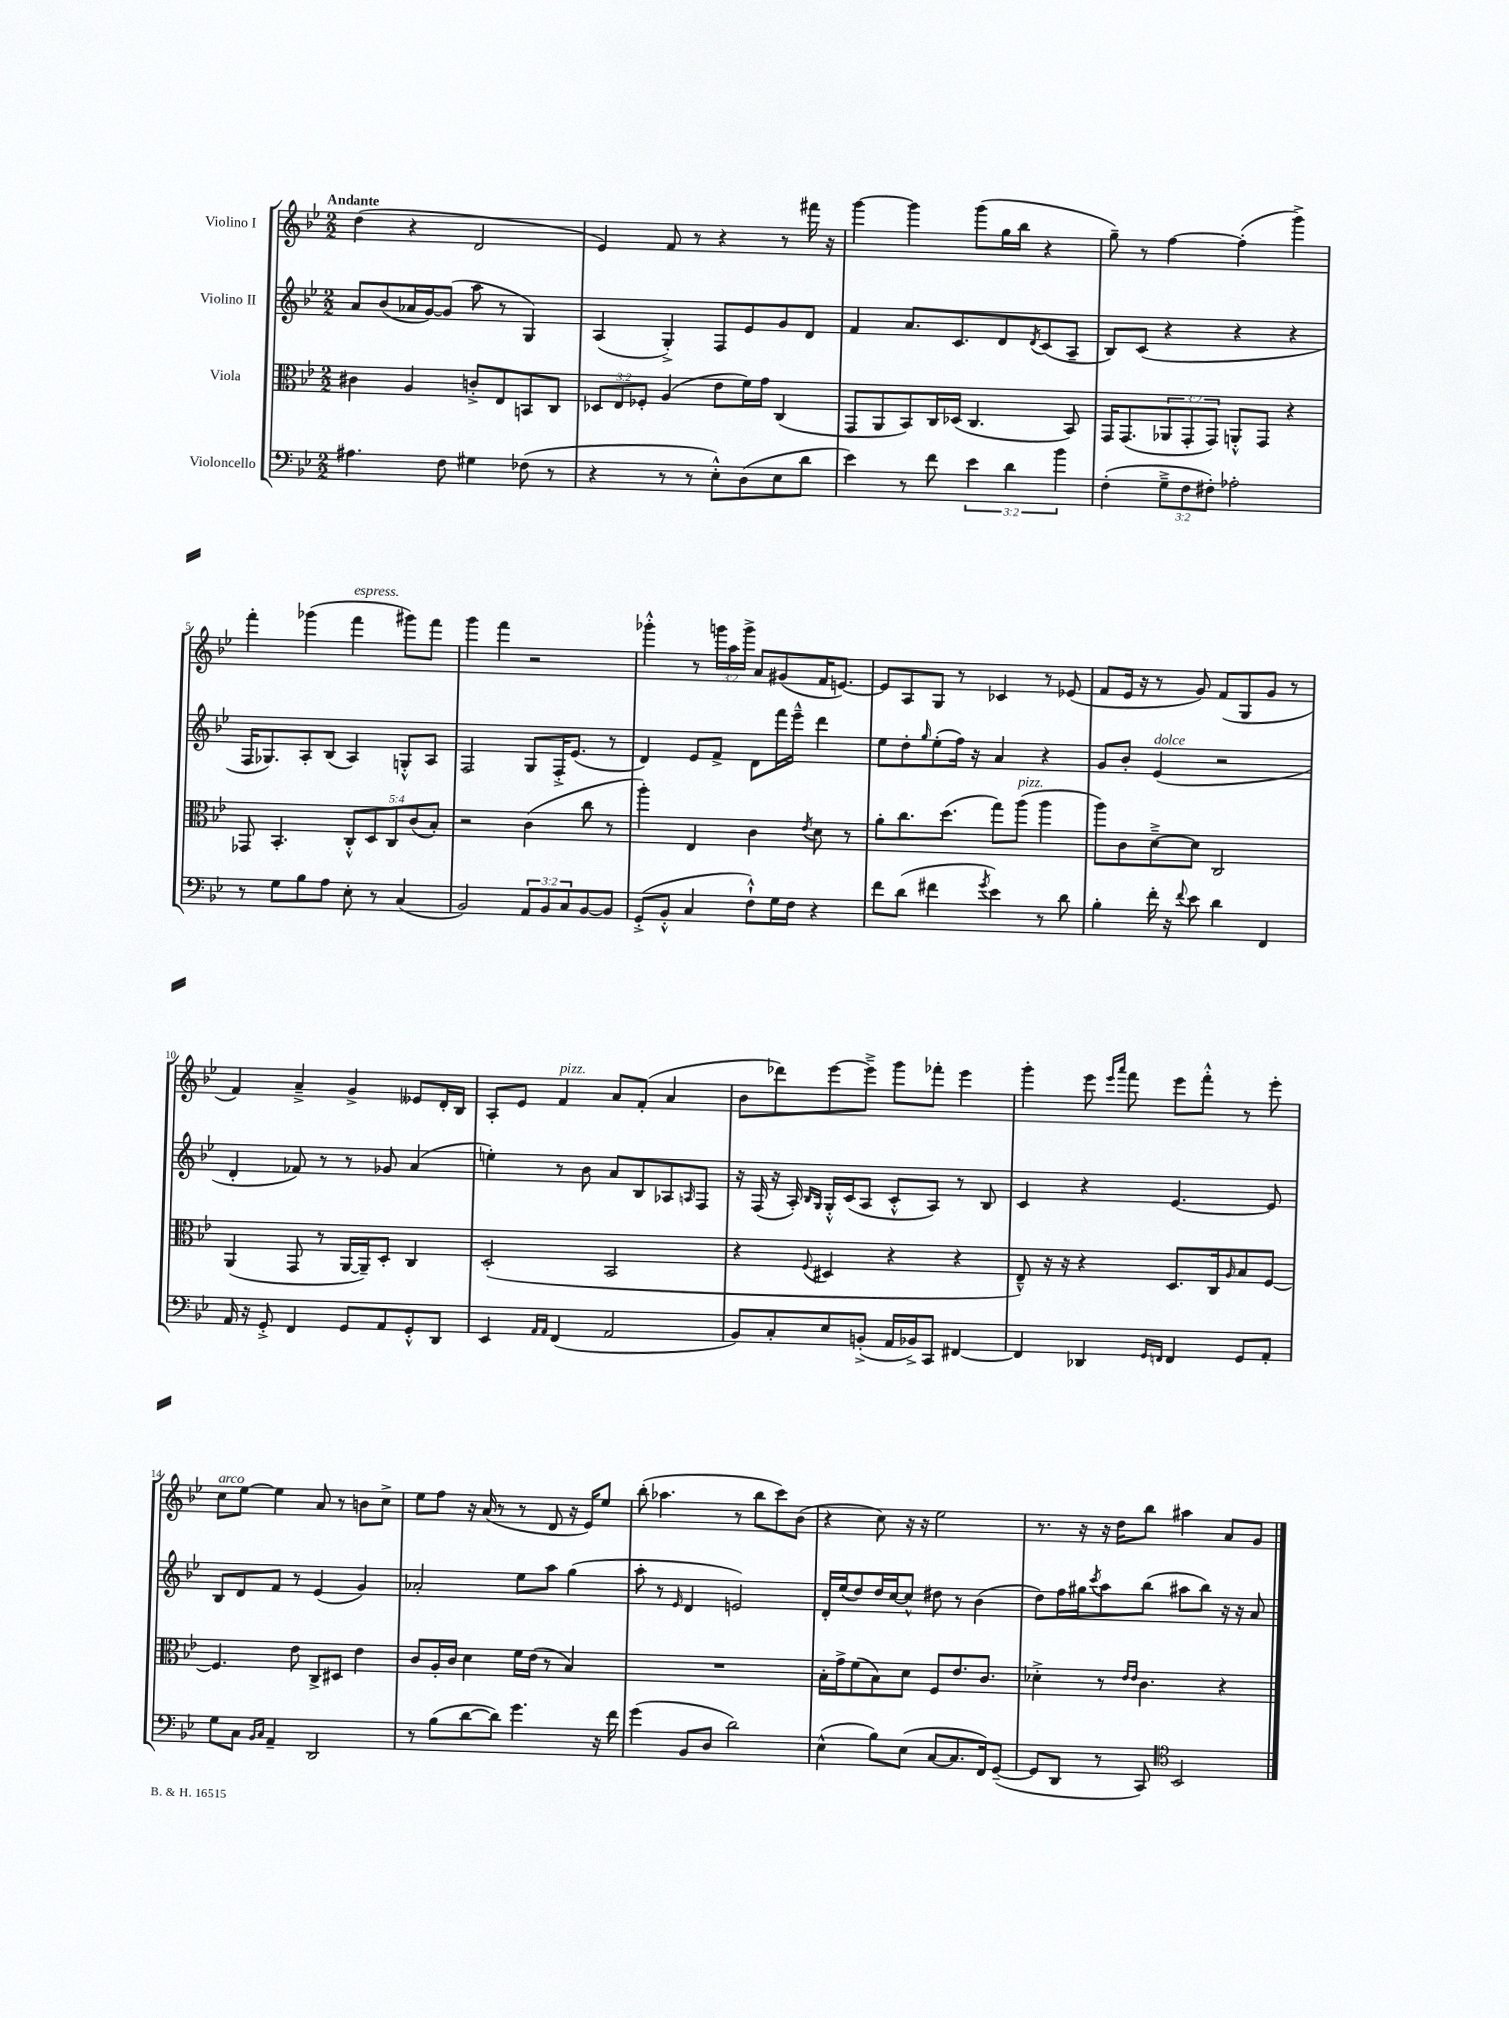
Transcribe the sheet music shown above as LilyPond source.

<<
\new StaffGroup <<
\new Staff = "s0" \with { instrumentName = "Violino I" } {
    \clef treble \key bes \major \numericTimeSignature \time 2/2 \override Staff.TupletNumber.text = #tuplet-number::calc-fraction-text \tempo "Andante"
    d''4( r4 d'2 |
    ees'4) f'8 r8 r4 r8 fis'''16 r16 |
    g'''4~ g'''4 g'''8( g''16 bes''16 r4 |
    g''8--) r8 f''4~ f''4-.( g'''4->) |
    f'''4-. ges'''4( f'''4^\markup { \italic "espress." } gis'''8) f'''8 |
    g'''4 f'''4 r2 |
    ges'''4-.-^ r8 \tuplet 3/2 { g'''16 a''16 g'''16-> } a'8 gis'8( f'16 e'8.~) |
    e'8 a8 g8 r8 ces'4 r8 ees'8( |
    f'8 ees'16 r16 r8 g'8) f'8( g8 g'8 r8 |
    f'4) a'4---> g'4-> eeses'8 d'16-. bes16 |
    a8-. ees'8 f'4^\markup { \italic "pizz." } a'8 f'8-.( a'4 |
    bes'8 des'''8) ees'''8~ ees'''8---> g'''8 fes'''8-. ees'''4 |
    g'''4-. ees'''8 \grace { ees'''16 a'''16 } f'''8 ees'''8 f'''8-.-^ r8 ees'''8-. |
    c''8^\markup { \italic "arco" } ees''8~ ees''4 a'8 r8 b'8 c''8-> |
    ees''8 f''8 r16 a'16( r8 r8 d'8 r16 ees'16) ees''8 |
    bes''8-.( aes''4. r8 bes''8 c'''8) bes'8( |
    r4 c''8) r16 r16 ees''2 |
    r8. r16 r16 d''16 bes''8 ais''4 a'8 g'8 \bar "|." |
}
\new Staff = "s1" \with { instrumentName = "Violino II" } {
    \clef treble \key bes \major \numericTimeSignature \time 2/2
    a'8 bes'8( aes'16 g'16~) g'8( a''8 r8 g4) |
    a4( g4-.->) f8 ees'8 g'8 d'8 |
    f'4 a'8. c'8. d'8 \acciaccatura { d'8 } c'8( a8-- |
    bes8) c'8( r4 r4 r4 |
    f16 ges8.) a8-. bes8( a4) g8-.-^ a8 |
    f2 g8 f16-.-> ees'8.( r8 |
    d'4) ees'8 f'8-> d'8 f'''16 ees'''16---^ d'''4 |
    ees''8 d''8-. \grace { g''16 } ees''8-.( f''16) r16 a'4 r4 |
    g'8 bes'8-. ees'4^\markup { \italic "dolce" }( r2 |
    d'4-. fes'8) r8 r8 ges'8 a'4( |
    e''4-.) r8 bes'8 a'8 bes8 aes8 \grace { a16 } f8 |
    r16 f16( r16 a16-.) \grace { bes16 g16 } g16-.-^ c'16( a8 c'8-.-^ a8) r8 bes8 |
    c'4 r4 ees'4.~ ees'8 |
    bes8 d'8 f'8 r8 ees'4( g'4) |
    aes'2-. ees''8 a''8 g''4( |
    a''8-. r8 \grace { ees'16 } d'4 e'2) |
    d'16-. ees''16( d''8) d''16 c''16~ c''8-^ dis''8 r8 bes'4( |
    d''8) f''16 gis''16 \acciaccatura { c'''8 } a''8 bes''8( ais''8 bes''8) r16 r16 a'8 \bar "|." |
}
\new Staff = "s2" \with { instrumentName = "Viola" } {
    \clef alto \key bes \major \numericTimeSignature \time 2/2 \override Staff.TupletNumber.text = #tuplet-number::calc-fraction-text
    cis'4 a4 c'8-.-> ees8 b,8 c8 |
    \tuplet 3/2 { des8 ees8 fes8-. } a4( ees'8 f'16) g'16 c4( |
    g,8 a,8 bes,8) c16 des16( c4. bes,8) |
    g,16 g,8.( \tuplet 3/2 { aes,8 g,8-. g,8) } a,8-.-^ g,8 r4 |
    ges,8 bes,4.-. \tuplet 5/4 { c8-.-^ d8 c8 c'8( bes8-.) } |
    r2 c'4( c''8 r8 |
    a''4-.) ees4 c'4 \acciaccatura { ees'8 } d'8 r8 |
    a'8-. c''8. d''8.( g''8) a''8^\markup { \italic "pizz." }( a''4 |
    a''8) c'8 d'8~---> d'8 c2 |
    a,4( g,8 r8 a,16~ a,16--) d8-. c4 |
    d2-.( bes,2 |
    r4 \appoggiatura { f8 } dis4 r4 r4 |
    ees8---^) r16 r16 r4 d8. c16 \grace { a16 } bes8 f8~ |
    f4. ees'8 c8-> dis8 ees'4 |
    c'8 a16-. c'16 d'4 f'16 ees'16( r8 bes4) |
    R1 |
    bes16-. g'16-> f'8( bes8) d'8 f8 ees'8. c'8. |
    des'4-.-> r8 \grace { ees'16 ees'16 } c'4. r4 \bar "|." |
}
\new Staff = "s3" \with { instrumentName = "Violoncello" } {
    \clef bass \key bes \major \numericTimeSignature \time 2/2 \override Staff.TupletNumber.text = #tuplet-number::calc-fraction-text
    ais4. f8 gis4 fes8( r8 |
    r4 r8 r8 ees8-.-^) d8( ees8 d'8 |
    ees'4) r8 f'8 \tuplet 3/2 { ees'4 d'4 bes'4 } |
    f4-.( \tuplet 3/2 { g8---> f8 fis8-.) } aes2-. |
    r8 g8 bes8 a8 ees8-. r8 c4( |
    bes,2) \tuplet 3/2 { a,8 bes,8 c8 } bes,8~ bes,8 |
    g,8-.->( bes,8-.-^ c4 f8-!-^) g16 f16 r4 |
    f'8 d'8( fis'4 \acciaccatura { g'8 } ees'4) r8 d'8 |
    bes4-. f'16-. r16 \appoggiatura { f'8 } ees'8 d'4 f,4 |
    a,16 r16 g,8-.-> f,4 g,8 a,8 g,8-.-^ d,8 |
    ees,4 \grace { a,16 a,16 } f,4( a,2 |
    bes,8) c8-. ees8 b,8-.->( a,16 bes,16->) c,8 fis,4~ |
    fis,4 des,4 \grace { g,16 f,16 } f,4 g,8 a,8-. |
    g8 c8 \grace { bes,16 c16 } a,4-- d,2 |
    r8 bes8( d'8~ d'8) g'4. r16 f'16 |
    g'4( bes,8 d8 d'2) |
    ees4-^( bes8) ees8( c8~ c8. f,16) g,8~--( |
    g,8 d,8 r8 c,8) \clef tenor bes,2 \bar "|." |
}
>>
>>
